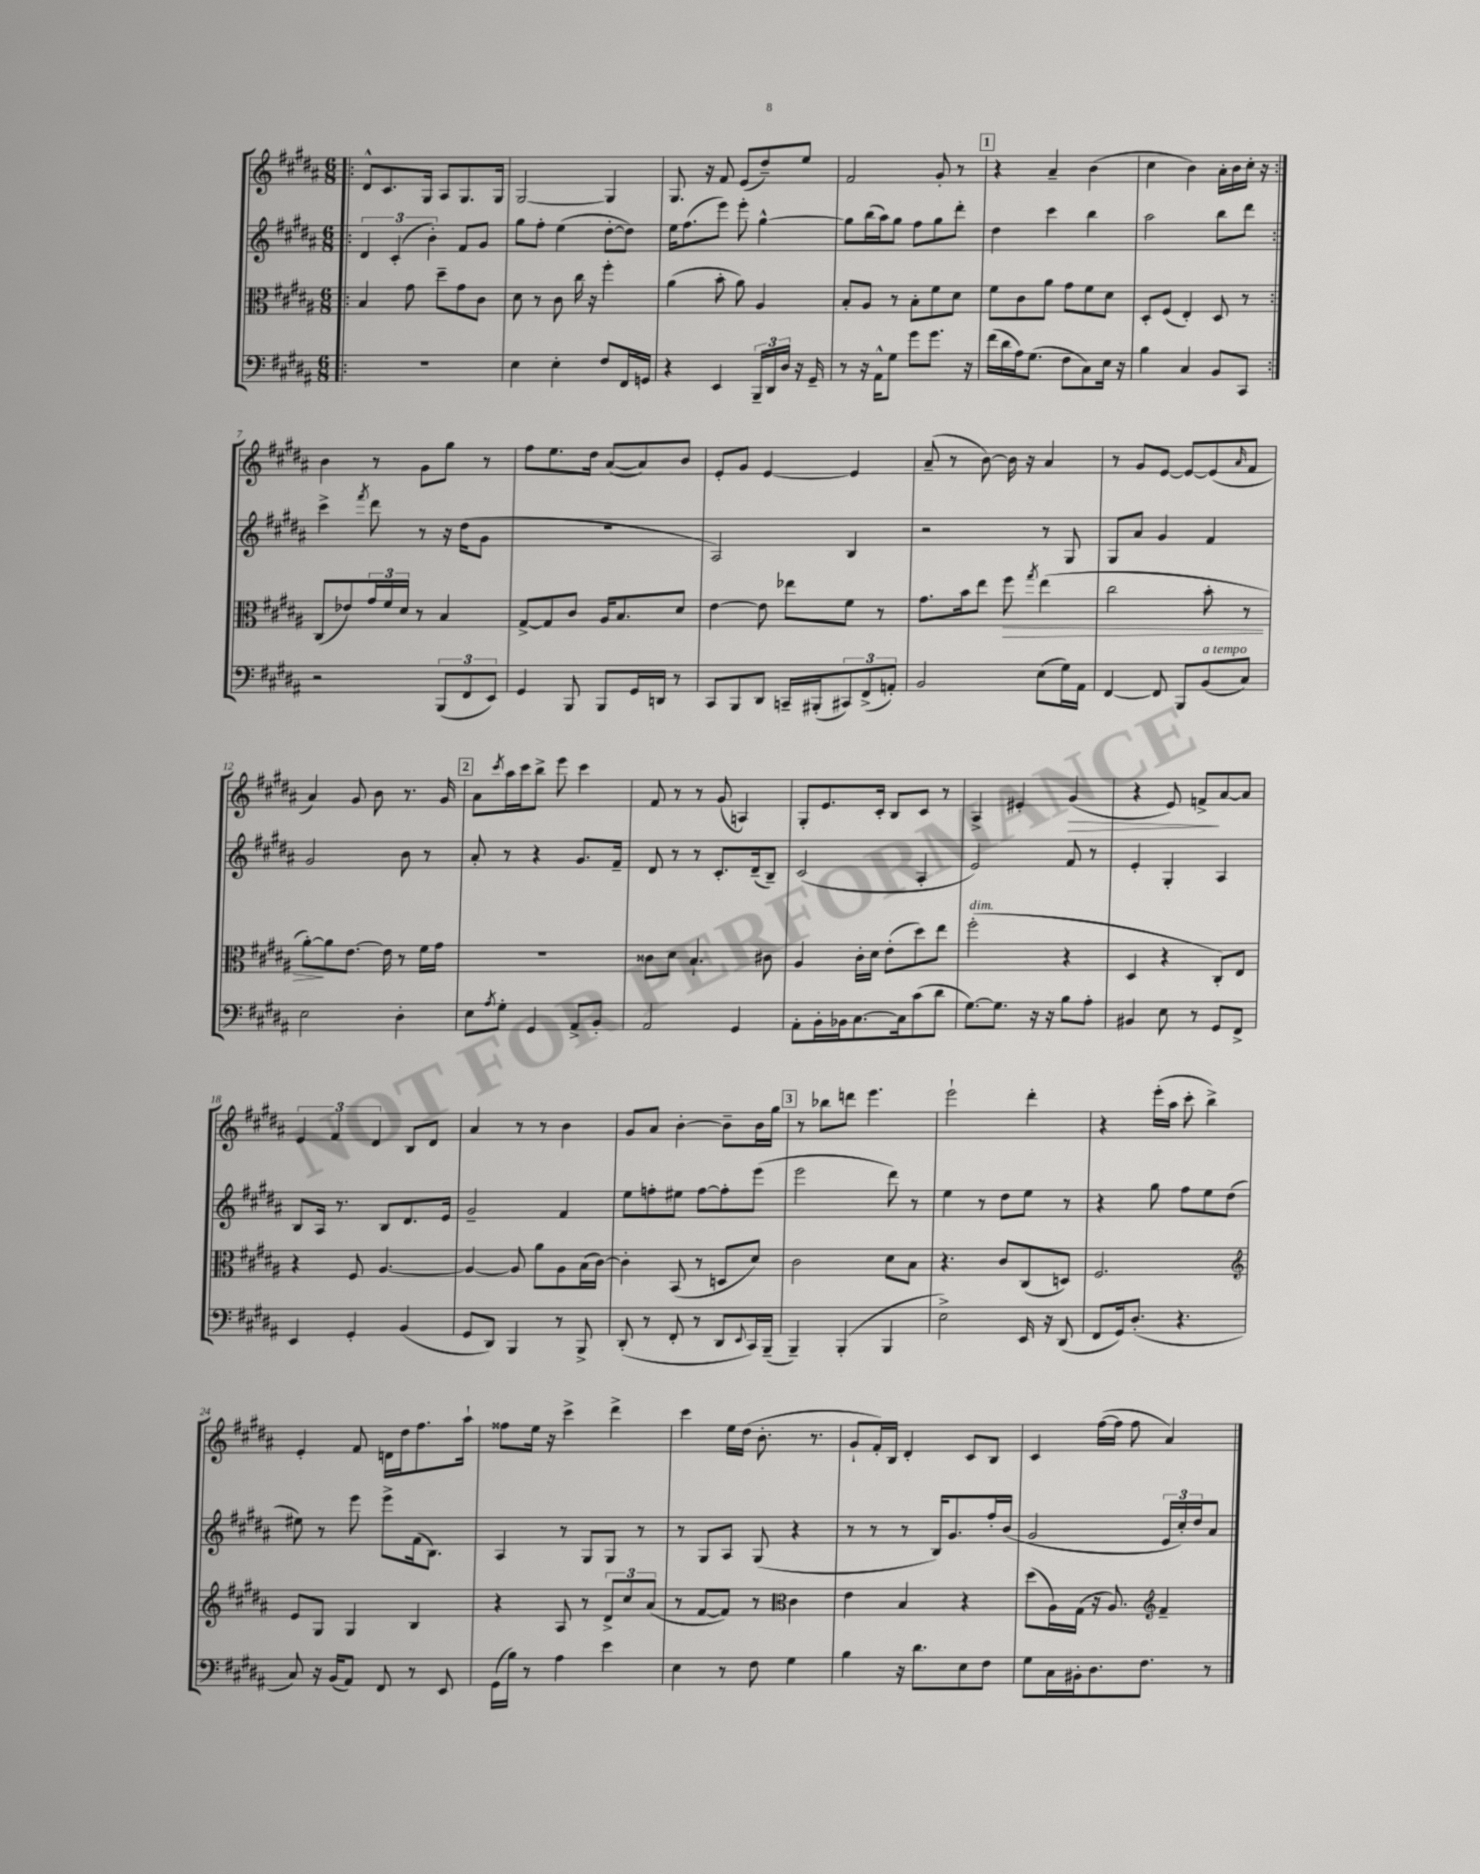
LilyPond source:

<<
\new StaffGroup <<
\new Staff = "s0" {
    \clef treble \key b \major \numericTimeSignature \time 6/8
    \repeat volta 2 { \bar ".|:" dis'8-^ cis'8. gis16 ais8 gis8. gis16 |
    gis2~ gis4 |
    gis8. r16 fis'8 e'8( dis''8--) e''8 |
    fis'2 gis'8-. r8 |
    \mark \markup { \box "1" } r4 ais'4-- b'4( |
    cis''4 b'4) ais'16-. b'16 cis''16-. r16 | }
    b'4 r8 gis'8 gis''8 r8 |
    fis''8 e''8. dis''16 ais'8~( ais'8) b'8 |
    e'8-. gis'8 e'4~ e'4 |
    ais'8--( r8 b'8~) b'16 r16 ais'4 |
    r8 gis'8 e'8~ e'8~ e'8( \grace { ais'16 } fis'8 |
    ais'4) gis'8 b'8 r8. gis'16 |
    \mark \markup { \box "2" } ais'8 \acciaccatura { cis'''8 } ais''16 cis'''16 b''8-> e'''8 cis'''4 |
    fis'8 r8 r8 gis'8( a4) |
    gis8-. e'8. cis'16-. b8 cis'8 r8 |
    ais4-> eis'4-. gis'4\>( |
    r4 e'8) f'8->\! ais'8~ ais'8 |
    \tuplet 3/2 { e'4 fis'4 dis'4 } b8 dis'8 |
    ais'4 r8 r8 b'4 |
    gis'8 ais'8 b'4~-. b'8-- b'16 gis''16 |
    \mark \markup { \box "3" } r8 bes''8 d'''8 e'''4. |
    e'''2-! dis'''4-. |
    r4 e'''16-.( ais''16 cis'''8-. b''4->) |
    e'4-. fis'8 d'16 dis''16 fis''8. ais''16-! |
    fisis''8 e''16 r16 cis'''4-> dis'''4-> |
    cis'''4 e''16 dis''16( b'8.-. r8. |
    gis'8-! fis'16-.) b16 dis'4-. cis'8 b8 |
    cis'4 fis''16~( fis''16 fis''8 ais'4) \bar "|." |
}
\new Staff = "s1" {
    \clef treble \key b \major \numericTimeSignature \time 6/8
    \repeat volta 2 { \bar ".|:" \tuplet 3/2 { dis'4 cis'4-.( b'4-.) } fis'8 gis'8 |
    gis''8 fis''8-. e''4( dis''8~-. dis''8) |
    e''16 fis''8.( e'''8) e'''8-. gis''4~-^ |
    gis''8 b''16( ais''16) gis''8 fis''8 gis''8 dis'''8-. |
    \mark \markup { \box "1" } dis''4 cis'''4 b''4 |
    ais''2 b''8 dis'''8 | }
    cis'''4-> \acciaccatura { fis'''8 } dis'''8 r8 r16 dis''16( gis'8 |
    R2. |
    ais2) b4 |
    r2 r8 gis8 |
    gis8 ais'8 gis'4 fis'4 |
    gis'2 b'8 r8 |
    \mark \markup { \box "2" } ais'8-. r8 r4 gis'8. fis'16-- |
    dis'8 r8 r8 cis'8.-. dis'16--( b8--) |
    cis'2( ais4-. |
    e'2) fis'8 r8 |
    e'4-. gis4-. ais4 |
    b8 ais16 r8. b8 dis'8. e'16 |
    gis'2-- fis'4 |
    e''8 f''8-. eis''8 f''8~ f''8-. e'''8( |
    \mark \markup { \box "3" } e'''2 dis'''8) r8 |
    e''4 r8 dis''8 e''8 r8 |
    r4 gis''8 fis''8 e''8 dis''8( |
    eis''8) r8 e'''8 e'''8-> fis'16( b8.) |
    ais4 r8 gis8 gis8 r8 |
    r8 gis8 ais8 gis8( r4 |
    r8 r8 r8 b16) gis'8. fis''16-. b'16( |
    gis'2 \tuplet 3/2 { e'16 cis''16-.) dis''16 } ais'8 \bar "|." |
}
\new Staff = "s2" {
    \clef alto \key b \major \numericTimeSignature \time 6/8
    \repeat volta 2 { \bar ".|:" b4 gis'8 dis''8-- gis'8 cis'8 |
    dis'8 r8 cis'8 cis''16 r16 fis''4-. |
    ais'4( b'8-. ais'8) ais4 |
    b8-. ais8 r8 b8-. fis'8 dis'8 |
    \mark \markup { \box "1" } fis'8 cis'8 ais'8 gis'8 fis'8 dis'8 |
    dis8-. fis8( e4-.) dis8 r8 | }
    cis8( ees'8) \tuplet 3/2 { gis'16 fis'16 dis'16 } r8 b4 |
    gis8~-> gis8 cis'8 ais16 b8. dis'8 |
    e'4~ e'8 ees''8 fis'8 r8 |
    gis'8. b'16 e''8 fis''8\> \acciaccatura { gis''8 } e''4( |
    cis''2 b'8-. r8 |
    ais'8~-.\!) ais'8 e'8.~ e'16 r8 fis'16 gis'16 |
    \mark \markup { \box "2" } R2. |
    cisis'8 dis'8 b4.-! cis'8 |
    ais4 cis'16-. dis'16 e'8-.( dis''8) e''8 |
    fis''2-.^\markup { \italic "dim." }( r4 |
    dis4 r4 cis8-.) e8 |
    r4 fis8 ais4.~ |
    ais4~ ais8 ais'8 ais8 b16( cis'16~) |
    cis'4-. b,8( r8 d8 dis'8) |
    \mark \markup { \box "3" } cis'2 dis'8 b8 |
    r4. cis'8 cis8( d8) |
    fis2. |
    \clef treble e'8 gis8 gis4 b4 |
    r4 ais8 r8 \tuplet 3/2 { dis'8-> cis''8 ais'8( } |
    r8 fis'8~ fis'8) r8 \clef alto cis'4 |
    e'4 b4 r4 |
    dis''8( ais16) gis16( r16 ais8.) \clef treble fis'4-- \bar "|." |
}
\new Staff = "s3" {
    \clef bass \key b \major \numericTimeSignature \time 6/8
    \repeat volta 2 { \bar ".|:" R2. |
    e4 e4-. fis8 fis,16 g,16 |
    r4 e,4 \tuplet 3/2 { b,,16-- dis,16 dis16 } r16 gis,16-- |
    r8 r16 ais,16-^ gis8 gis'8 gis'8. r16 |
    \mark \markup { \box "1" } fis'16( dis'16 ais16) gis8.( fis8 cis8) e16 r16 |
    b4 cis4 b,8 cis,8 | }
    r2 \tuplet 3/2 { b,,8( fis,8 e,8) } |
    gis,4 b,,8 b,,8 gis,16 d,16 r8 |
    cis,8 b,,8 dis,8 c,16-- bis,,16-.( \tuplet 3/2 { cis,8) fis,8->( a,8-.) } |
    b,2 e8( gis16) ais,16 |
    fis,4~ fis,8 b,,8 b,8^\markup { \italic "a tempo" }( cis8) |
    e2 dis4-. |
    \mark \markup { \box "2" } e8 \acciaccatura { ais8 } gis8-. gis,4 ais,8-> b,8-. |
    ais,2 gis,4 |
    ais,8-. b,16-. bes,16 cis8.~ cis16 cis'8( dis'8 |
    gis8.~) gis8. r16 r16 b8 ais8-. |
    bis,4 e8 r8 gis,8 fis,8-> |
    e,4 gis,4-. b,4( |
    gis,8 dis,8) b,,4 r8 b,,8-> |
    dis,8-.( r8 fis,8-. r8 dis,8 \appoggiatura { e,8 } cis,16) b,,16--( |
    \mark \markup { \box "3" } b,,4--) b,,4-.( b,,4 |
    e2->) e,16 r16 dis,8( |
    fis,8 gis,16) dis8.-.( r4. |
    cis8) r16 b,16( ais,8) fis,8 r8 e,8 |
    gis,16( b16) r8 ais4 e'4 |
    e4 r8 fis8 gis4 |
    b4 r16 dis'8. e8 fis8 |
    gis8 cis16 bis,16-. dis8. fis8. r8 \bar "|." |
}
>>
>>
